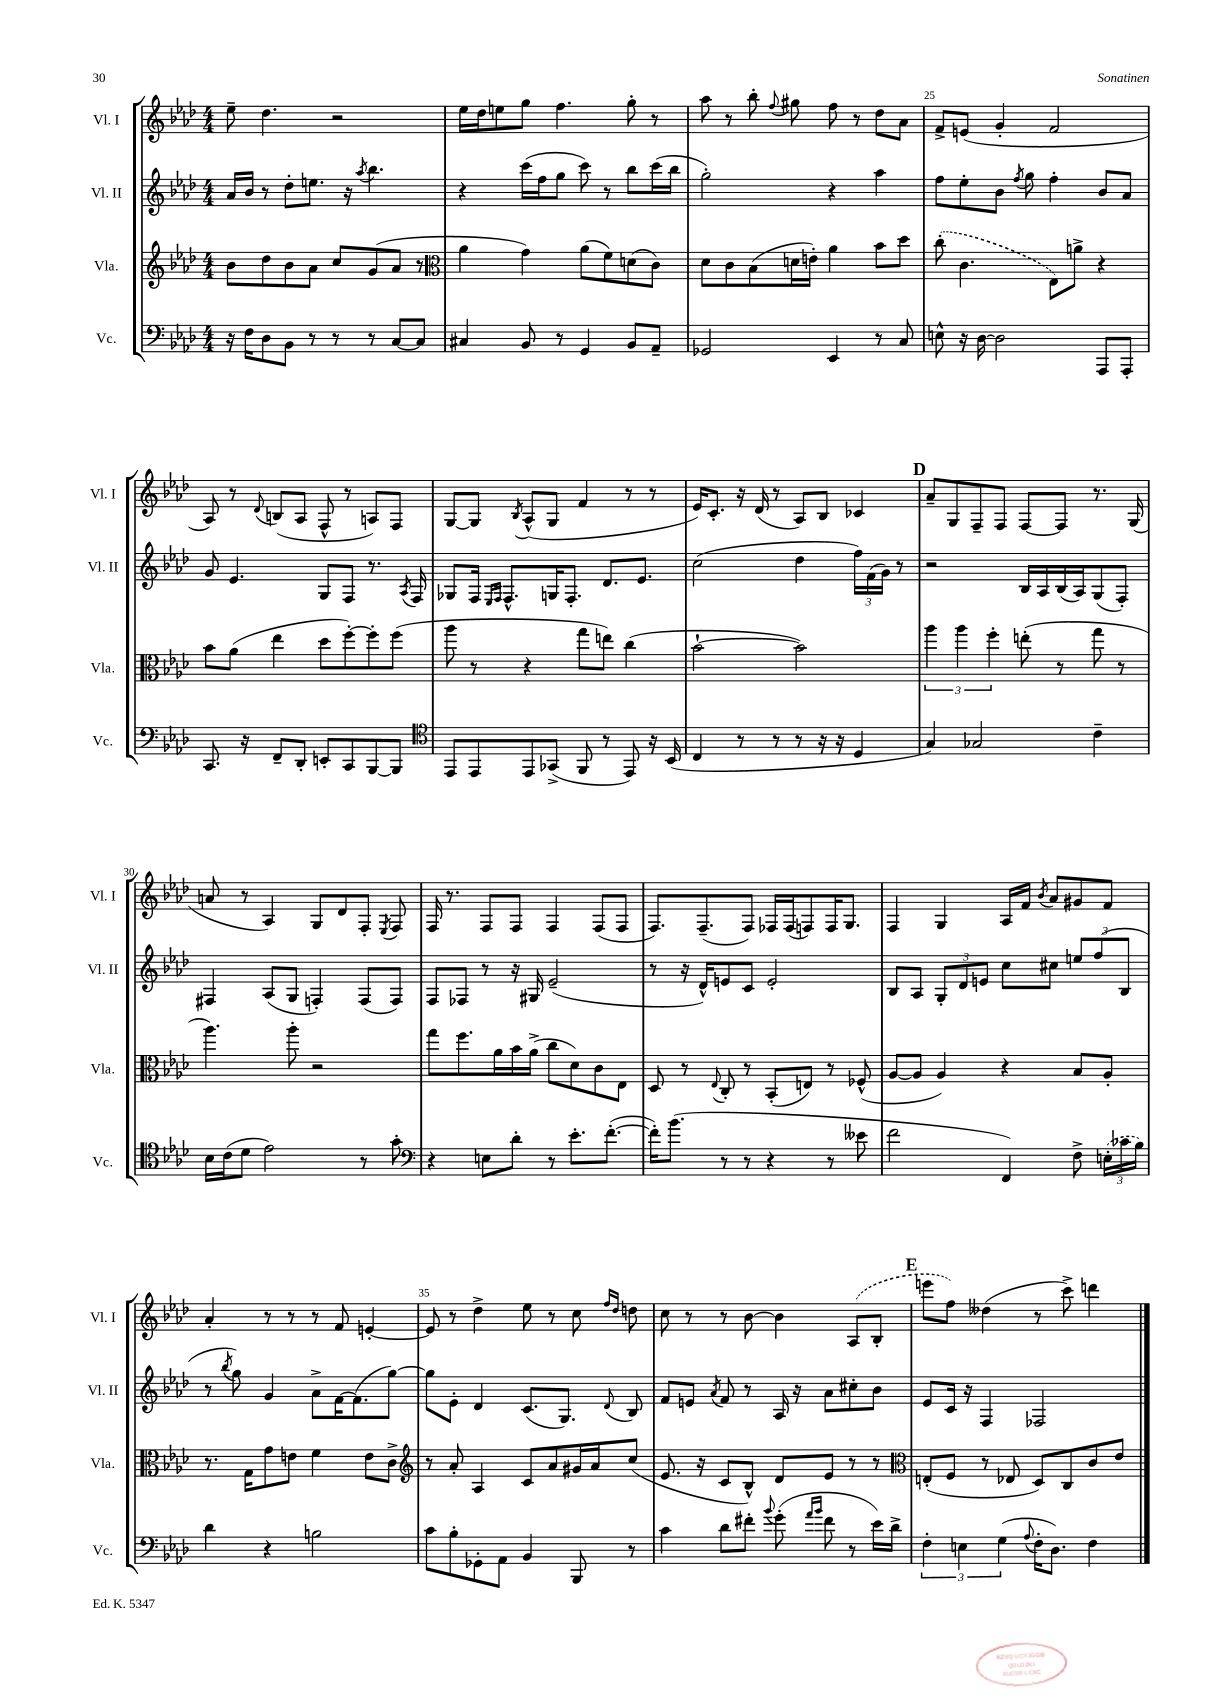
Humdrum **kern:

**kern	**kern	**kern	**kern
*staff4	*staff3	*staff2	*staff1
*clefF4	*clefG2	*clefG2	*clefG2
*k[b-e-a-d-]	*k[b-e-a-d-]	*k[b-e-a-d-]	*k[b-e-a-d-]
*M4/4	*M4/4	*M4/4	*M4/4
16r	8b-	16a-	8ee-~
16F	.	16b-	.
8D-	8dd-	8r	4.dd-
8BB-	8b-	8dd-'	.
8r	8a-	8.ee	.
8r	8cc	.	2r
.	.	16r	.
.	.	8qaa-	.
8r	(8g	4.bb-	.
[8C	8a-	.	.
8C]	8r	.	.
=	=	=	=
*	*clefC3	*	*
4C#	4a-	4r	16ee-
.	.	.	16dd-
.	.	.	8ee
8BB-	4g)	(16ccc	8gg
.	.	16ff	.
8r	.	8gg	4.ff
4GG	(8a-	8ccc)	.
.	8f)	8r	.
8BB-	(8d	8bb-	8gg'
8AA-~	8c)	(16ccc	8r
.	.	16bb-	.
=	=	=	=
2GG-	8d-	2gg')	8aa-
.	8c	.	8r
.	(8B-	.	8bb-'
.	.	.	8qqff
.	16d	.	8gg#
.	16e')	.	.
4EE-	4a-	4r	8ff
.	.	.	8r
8r	8b-	4aa-	8dd-
8C	8dd-	.	8a-
=	=	=	=
8E^^	(8cc'	8ff	8f^
16r	4.c	8ee-'	(8e
[16D-	.	.	.
2D-]	.	8b-	4g'
.	.	8qff	.
.	.	8gg	.
.	8E-)	4ff'	2f
.	8a^	.	.
8AAA-	4r	8b-	.
8AAA-'	.	8a-	.
=	=	=	=
8.CC	8b-	8g	8A-)
.	(8a-	4.e-	8r
16r	.	.	.
.	.	.	8qqd-
8FF~	4ee-	.	(8B
8DD-'	.	.	8A-
8EE'	8dd-	8G	8F^^
8CC	[8ff')	8F	8r
[8BBB-	8ff']	8.r	8A)
8BBB-]	(8ff	.	8F
.	.	8qA-	.
.	.	16F	.
=	=	=	=
*clefC4	*	*	*
8EE-	8aa-	8G-	[8G
8EE-	8r	16F	8G]
.	.	16qqE-	.
.	.	16qqF	.
.	.	8.F^^	.
.	.	.	8qB-
8EE-	4r	.	(8A-^^
(8GG-^	.	16G	8G
.	.	8.F'	.
8FF	8gg	.	4f
8r	8ee)	8.d-	.
8EE-)	(4cc	.	8r
.	.	8.e-	.
16r	.	.	8r
(16BB-	.	.	.
=	=	=	=
4C	[2b-`	(2cc	16e-)
.	.	.	8.c'
8r	.	.	16r
.	.	.	(16d-
8r	.	.	8r
8r	2b-])	4dd-	8A-)
16r	.	.	8B-
16r	.	.	.
4D-	.	24ff)	4c-
.	.	(24f	.
.	.	24g)	.
.	.	8r	.
=	=	=	=
4G)	6aa-	2r	8a-~
.	.	.	8G
.	6aa-	.	.
2G-	.	.	8F~
.	6ff'	.	.
.	.	.	8F
.	(8ee'	16B-	[8F
.	.	16A-	.
.	8r	(16B-	8F]
.	.	16A-)	.
4c~	8gg	(8G	8.r
.	8r	8F')	.
.	.	.	(16G
=	=	=	=
16B-	4.aa-)	4F#	8a
(16c	.	.	.
8d-	.	.	8r
2e-)	.	(8A-	4A-)
.	8aa-'	8G	.
.	2r	4F')	8G
.	.	.	8d-
8r	.	(8F	8F'
.	.	.	8qE-
8g'	.	8F)	8F
=	=	=	=
*clefF4	*	*	*
4r	8gg	8F	16F
.	.	.	8.r
.	8.ff	8F-	.
8E	.	8r	8F
.	16a-	.	.
8d-'	16b-	16r	8F
.	(16a-^	16G#	.
8r	8cc	(2e-~	4F
8.e-'	8d-)	.	.
.	8c	.	(8F
([8.f'	.	.	.
.	8E-	.	8F
=	=	=	=
16f'])	8D-	8r	8.F)
(8.b-	.	.	.
.	8r	16r	.
.	.	16d-^^)	(8.F~
.	8qqE-	.	.
8r	8C'	8e	.
8r	8r	8c	8F)
4r	(8BB-'	2e'	16F-
.	.	.	(16F-
.	8E)	.	8F)
8r	8r	.	16F
.	.	.	8.G
8e--	(8F-^^	.	.
=	=	=	=
2f	[8A-	8B-	4F
.	8A-]	8A-	.
.	4A-)	12G'	4G
.	.	12d-	.
.	.	12e	.
4FF)	4r	8cc	16A-
.	.	.	16f
.	.	.	8qb-
.	.	8cc#	8a-
8F^	8B-	12ee	8g#
.	.	(12ff	.
(24E'	8A-'	.	8f
24c-	.	12B-	.
24B-)	.	.	.
=	=	=	=
4d-	8.r	8r	4a-'
.	.	8qbb-	.
.	.	8gg)	.
.	16G	.	.
4r	8g	4g	8r
.	8e	.	8r
2B	4f	8a-^	8r
.	.	[16f	8f
.	.	(8.f]	.
.	8e	.	[4e'
.	8c^	[8gg)	.
=	=	=	=
*	*clefG2	*	*
8c	8r	8gg]	8e]
8B-'	8a-'	8e-'	8r
8GG-'	4A-	4d-	4dd-^
8AA-	.	.	.
4BB-	8c	(8.c	8ee-
.	8a-	.	8r
.	.	8.G)	.
8BBB-	16g#	.	8cc
.	16a-	.	.
.	.	.	16qqff
.	.	8qqd-	16qqdd-
8r	(8cc	8B-	8dd
=	=	=	=
4c	8.e-	8f	8cc
.	.	8e	8r
.	16r	.	.
.	.	8qa-	.
8d-	8c	8f	8r
8f#'	8B-^^)	8r	[8b-
8qqb-	.	.	.
(8g'	8d-	16A-	4b-]
.	.	16r	.
16qqa-	.	.	.
16qqb-	.	.	.
8f#	8e-	8a-	.
8r	8r	8cc#'	(8A-
16e-)	8r	8b-	8B-'
16d-^	.	.	.
=	=	=	=
*	*clefC3	*	*
6F'	(8E'	8e-	8eee
.	8F	16c	8ff)
6E	.	.	.
.	.	16r	.
.	8r	4F	(4dd--
(6G	.	.	.
.	8E-	.	.
8qqA-	.	.	.
16F'	8D-)	2F-	8r
8.D-)	.	.	.
.	8C	.	8ccc^)
4F	8c	.	4ddd
.	8e-	.	.
==	==	==	==
*-	*-	*-	*-
